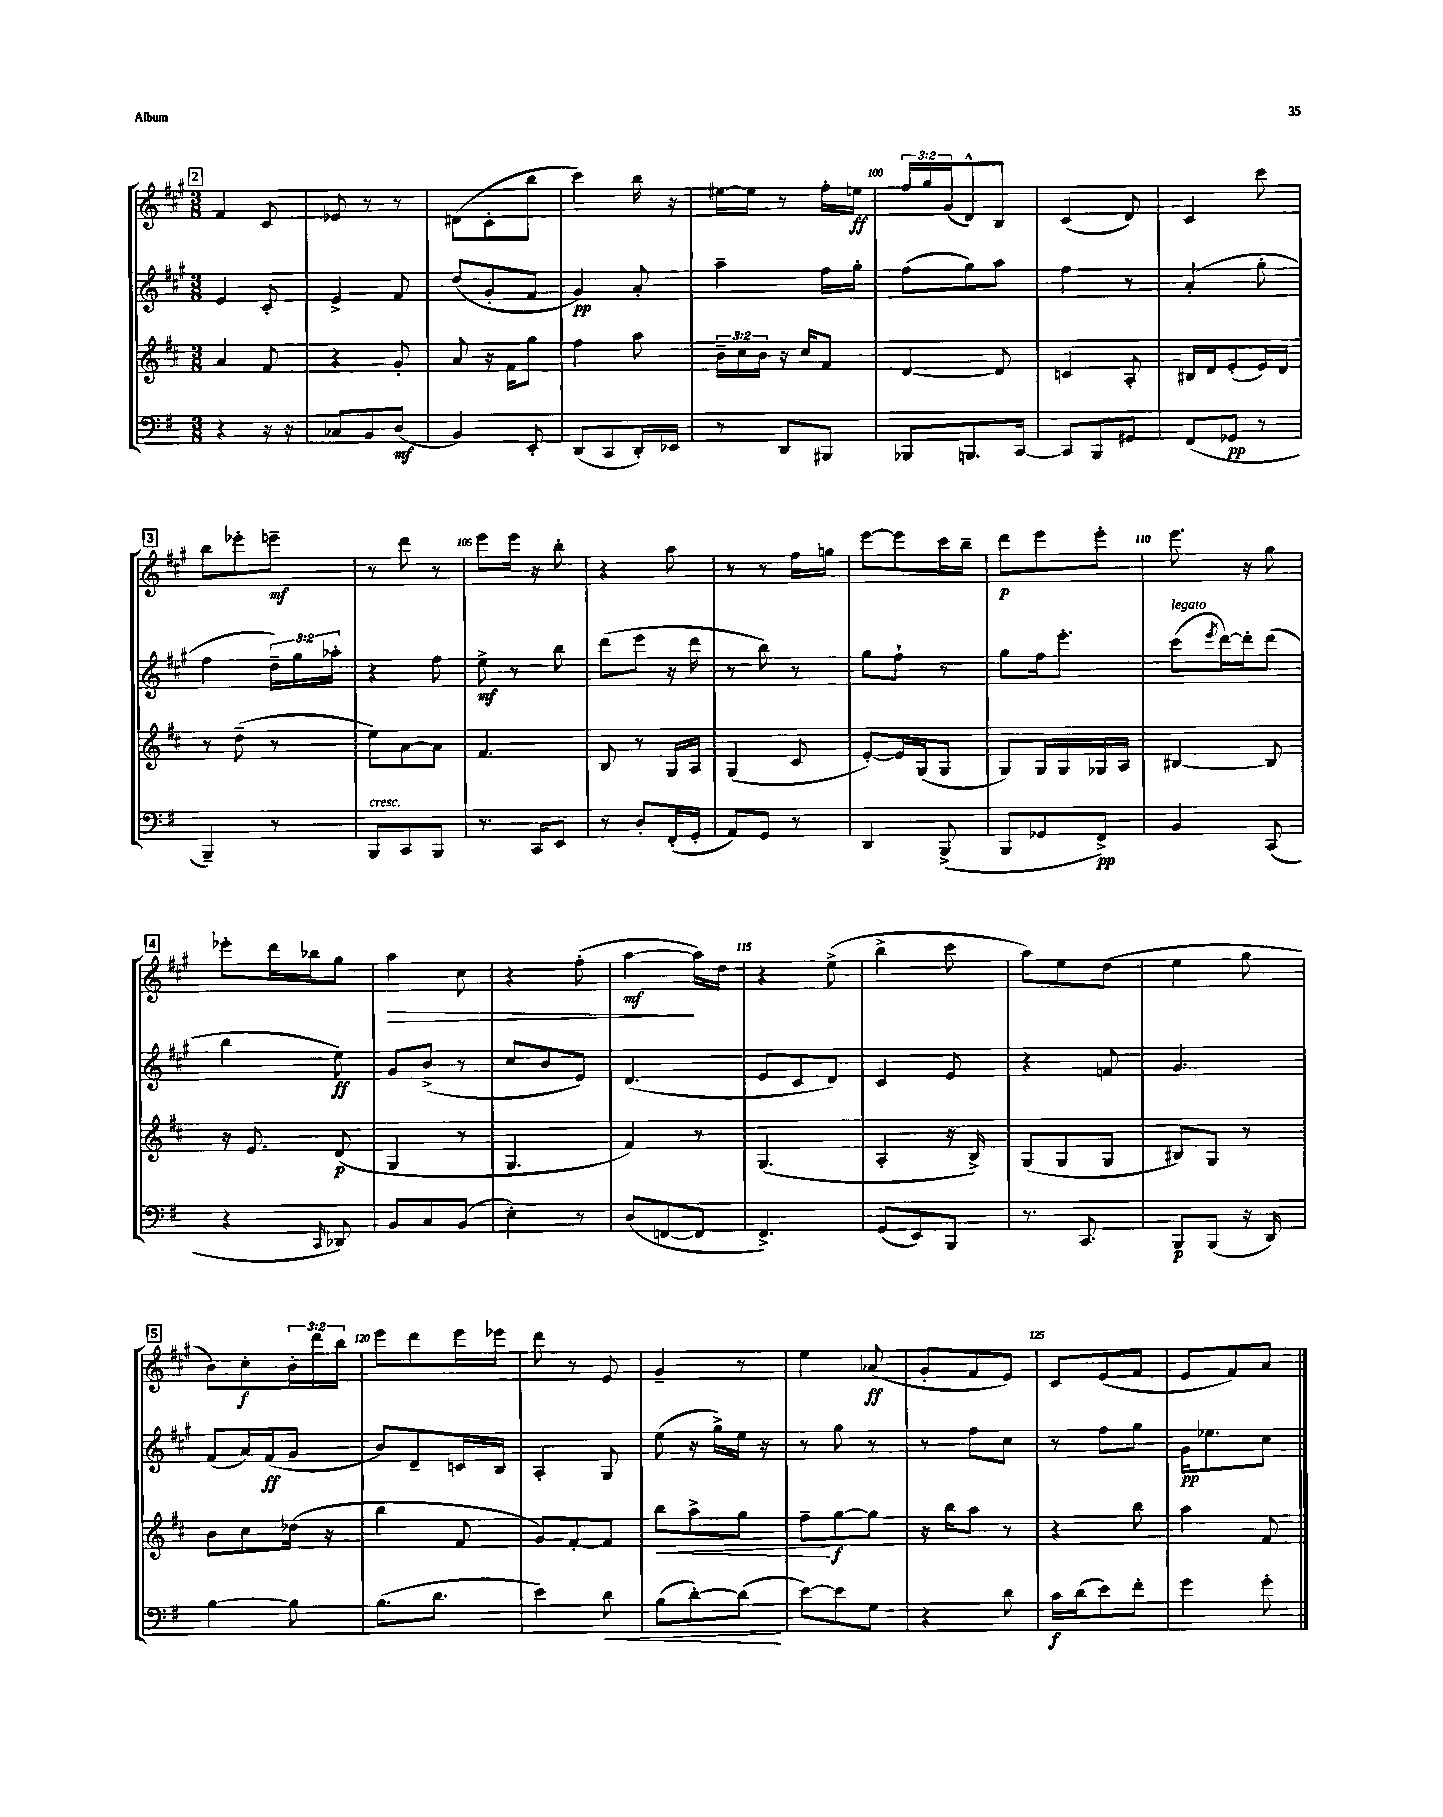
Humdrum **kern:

**kern	**kern	**kern	**kern
*staff4	*staff3	*staff2	*staff1
*clefF4	*clefG2	*clefG2	*clefG2
*k[f#]	*k[f#c#]	*k[f#c#g#]	*k[f#c#g#]
*M3/8	*M3/8	*M3/8	*M3/8
4r	4a	4e	4f#
16r	8f#	8c#'	8c#
16r	.	.	.
=	=	=	=
8C-	4r	4e^	8e-
8BB	.	.	8r
(8D	8g'	8f#	8r
=	=	=	=
4BB)	8a	(8dd	(8d#
.	16r	8g#'	8c#'
.	16f#	.	.
8EE'	8gg	8f#	8bb
=	=	=	=
(8DD	4ff#	4g#)	4ccc#)
8CC	.	.	.
16DD')	8aa	8a'	16bb
16EE-	.	.	16r
=	=	=	=
8r	24b~	4aa~	[16ee#
.	24cc#	.	.
.	.	.	16ee#]
.	24b	.	.
8DD	16r	.	8r
.	16cc#	.	.
8BBB#	8f#	16ff#	16ff#'
.	.	16gg#'	16ee
=	=	=	=
8BBB-	[4d	(8ff#	24ff#
.	.	.	24gg#
.	.	.	(24g#
8.BBB	.	8gg#)	8d^^)
.	8d]	8aa	8B
[16CC	.	.	.
=	=	=	=
8CC]	4c	4ff#	(4c#
8BBB	.	.	.
8GG#	8A'	8r	8d)
=	=	=	=
(8FF#	16B#	(4a'	4c#
.	16d	.	.
8GG-	(8e'	.	.
8r	16e)	8gg#'	8ccc#
.	16d	.	.
=	=	=	=
4BBB~)	8r	4ff#	8bb
.	(8dd~	.	8eee-'
8r	8r	24dd~)	8eee~
.	.	24gg#	.
.	.	24aa-'	.
=	=	=	=
8BBB	8ee)	4r	8r
8CC	[8a	.	8ddd
8BBB	8a]	8ff#	8r
=	=	=	=
8.r	4.f#	8ee^	8eee
.	.	8r	16eee
16CC	.	.	16r
8EE	.	8bb	8bb'
=	=	=	=
8r	8B	(8ddd	4r
8D'	8r	8eee	.
(16FF#'	16G	16r	8aa
16GG'	16A	16ddd	.
=	=	=	=
8AA)	(4G	8r	8r
8GG	.	8bb)	8r
8r	8c#	8r	16ff#
.	.	.	16gg
=	=	=	=
4DD	[8e')	8gg#	[8eee
.	16e]	8ff#`	8eee]
.	(16G	.	.
(8BBB^	8G	8r	16ccc#
.	.	.	16bb~
=	=	=	=
8BBB	8G)	8gg#	8ddd
8GG-	16G	16ff#	8eee
.	16G	8.eee'	.
8FF#^)	16G-	.	8eee'
.	16A	.	.
=	=	=	=
4BB	[4B#	(8ccc#	8.eee
.	.	8qeee	.
.	.	[16ddd)	.
.	.	16ddd']	16r
(8CC	8B#]	(8ddd	8gg#
=	=	=	=
4r	16r	4bb	8eee-'
.	8.e	.	.
.	.	.	16ddd
.	.	.	16bb-
16qqCC	.	.	.
8DD-)	(8d	8ee)	8gg#
=	=	=	=
8BB	4G	8g#	4aa
8C	.	(8b^	.
(8BB	8r	8r	8cc#
=	=	=	=
4E')	4.G	8cc#	4r
.	.	8b	.
8r	.	8e)	(8ff#'
=	=	=	=
(8D	4f#)	(4.d	[4aa
[8FF	.	.	.
8FF]	8r	.	16aa])
.	.	.	16dd
=	=	=	=
4.FF#^)	(4.G	8e	4r
.	.	8c#	.
.	.	8d)	(8ee^
=	=	=	=
(8GG	4A'	4c#	4bb^
8EE)	.	.	.
8BBB	16r	8e	8ccc#
.	16B^)	.	.
=	=	=	=
8.r	(8G	4r	8aa)
.	8G	.	8ee
8.CC	.	.	.
.	8G	8f	(8dd
=	=	=	=
8BBB	8B#)	4.g#	4ee
(8BBB	8G	.	.
16r	8r	.	8gg#
16DD)	.	.	.
=	=	=	=
[4B	8b	(8f#	8b)
.	8cc#	16a)	8cc#'
.	.	(16f#	.
8B]	(16dd-	8g#	24b'
.	.	.	24ddd
.	16r	.	.
.	.	.	24bb
=	=	=	=
(8.B	4bb	8b)	8eee
.	.	8d~	8ddd
8.d	.	.	.
.	8f#	16c	16eee
.	.	16B	16eee-
=	=	=	=
4e)	8g)	4A'	8ddd
.	[8f#'	.	8r
8d	8f#]	8G#	8e
=	=	=	=
(8B	8bb	(8ee	4g#~
[8d')	8aa^	16r	.
.	.	16gg#^)	.
(8d]	8gg	16ee	8r
.	.	16r	.
=	=	=	=
[8e)	8ff#~	8r	4ee
8e]	[8gg	8gg#	.
8G	8gg]	8r	(8a-
=	=	=	=
4r	16r	8r	8g#'
.	16bb	.	.
.	8aa	8ff#	8f#
8d	8r	8cc#	8e)
=	=	=	=
16c	4r	8r	8c#
(16d	.	.	.
8e)	.	8ff#	(8e
8f#'	8bb	8gg#	8f#
=	=	=	=
4g	4aa	16g#	8e
.	.	8.ee-	.
.	.	.	8f#)
8g'	8f#	8cc#	8a
==	==	==	==
*-	*-	*-	*-
